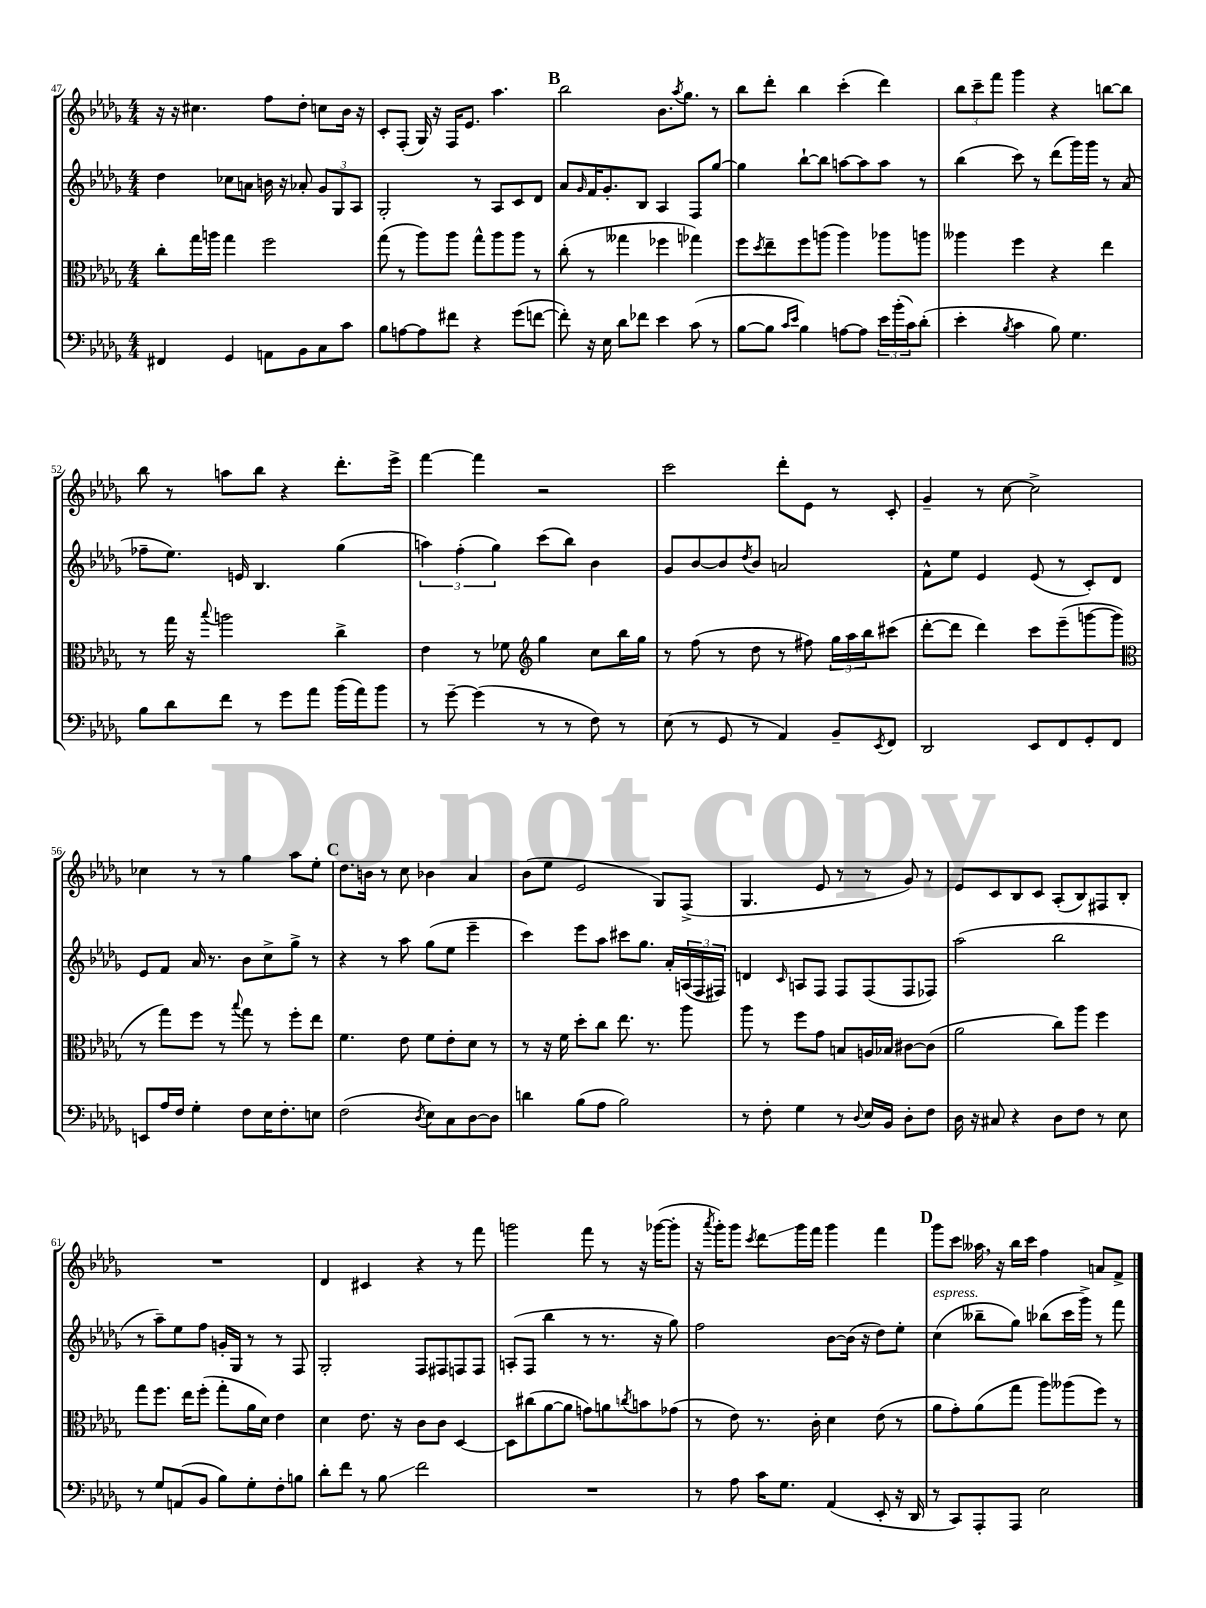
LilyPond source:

<<
\new StaffGroup <<
\new Staff = "s0" {
    \clef treble \key des \major \numericTimeSignature \time 4/4
    r16 r16 cis''4. f''8 des''8-. c''8 bes'16 r16 |
    c'8-. f8-.( ges16) r16 f16 ees'8. aes''4. |
    \mark \markup { \bold "B" } bes''2 bes'8. \acciaccatura { aes''8 } ges''8. r8 |
    bes''8 des'''8-. bes''4 c'''4-.( des'''4) |
    \tuplet 3/2 { bes''8 c'''8-- f'''8 } ges'''4 r4 b''8~ b''8 |
    bes''8 r8 a''8 bes''8 r4 des'''8.-. ees'''16-> |
    f'''4~ f'''4 r2 |
    c'''2 des'''8-. ees'8 r8 c'8-. |
    ges'4-- r8 c''8~ c''2-> |
    ces''4 r8 r8 ges''4 aes''8 ees''8-. |
    \mark \markup { \bold "C" } des''8. b'16 r8 c''8 bes'4 aes'4 |
    bes'8( ees''8 ees'2 ges8) f8->( |
    ges4. ees'8 r8 r8 ges'8) r8 |
    ees'8 c'8 bes8 c'8 aes8-.( bes8) fis8 bes8-. |
    R1 |
    des'4 cis'4 r4 r8 f'''8 |
    g'''2 f'''8 r8 r16 ges'''16~( ges'''8-. |
    r16 \acciaccatura { aes'''8 } ges'''16-.) ges'''8 \acciaccatura { c'''8 } des'''8\glissando ges'''16 f'''16 ges'''4 f'''4 |
    \mark \markup { \bold "D" } ges'''8 c'''8 aeses''16 \breathe r16 bes''16 c'''16 f''4 a'8 f'8-> \bar "|." |
}
\new Staff = "s1" {
    \clef treble \key des \major \numericTimeSignature \time 4/4
    des''4 ces''8 a'8 b'16 r16 aes'8-. \tuplet 3/2 { ges'8 ges8 aes8 } |
    ges2-. r8 aes8 c'8 des'8 |
    \mark \markup { \bold "B" } aes'8 \grace { ges'16 } f'16 ges'8.-. bes8 aes4 f8 ges''8~ |
    ges''4 bes''8~-! bes''8 a''8~ a''8 a''8 r8 |
    bes''4( c'''8) r8 des'''8( ges'''16) ges'''16 r8 aes'8( |
    fes''8-- ees''8.) e'16 bes4. ges''4( |
    \tuplet 3/2 { a''4) f''4-.( ges''4) } c'''8( bes''8) bes'4 |
    ges'8 bes'8~ bes'8 \acciaccatura { des''8 } bes'8 a'2 |
    f'8-^ ees''8 ees'4 ees'8( r8 c'8-.) des'8 |
    ees'8 f'8 aes'16 r8. bes'8 c''8-> ges''8-> r8 |
    \mark \markup { \bold "C" } r4 r8 aes''8 ges''8( ees''8 ees'''4-- |
    c'''4) ees'''8 aes''8 cis'''8 ges''8. aes'16-. \tuplet 3/2 { a16( f16 fis16) } |
    d'4 \grace { c'16 } a8 f8 f8 f8( f8 fes8) |
    aes''2( bes''2 |
    r8 aes''8--) ees''8 f''8 g'16-. ges16 r8 r8 f8 |
    ges2-. f8 fis8 f8 f8 |
    a8-.( f8 bes''4 r8 r8. r16 ges''8) |
    f''2 bes'8~ bes'16( r16 des''8) ees''8-. |
    \mark \markup { \bold "D" } c''4^\markup { \italic "espress." }( beses''8-- ges''8) bes''8( c'''16 ges'''16->) r8 f'''8 \bar "|." |
}
\new Staff = "s2" {
    \clef alto \key des \major \numericTimeSignature \time 4/4
    c''8-. ges''16 a''16 ges''4 f''2 |
    ges''8( r8 aes''8) aes''8 ges''8-^ aes''8 aes''8 r8 |
    \mark \markup { \bold "B" } c''8-.( r8 geses''4 fes''4 ges''4) |
    f''8 \acciaccatura { des''8 } ees''8-- f''8 a''8( a''4) aes''8 a''8 |
    aeses''4 f''4 r4 ees''4 |
    r8 ges''16 r16 \appoggiatura { bes''8 } a''2 c''4-> |
    ees'4 r8 fes'8 \clef treble ges''4 c''8 bes''16 ges''16 |
    r8 f''8( r8 des''8 r8 fis''8) \tuplet 3/2 { ges''16 aes''16 bes''16 } cis'''8( |
    des'''8~-. des'''8 des'''4) c'''8 ees'''8--( g'''8~ g'''8 |
    \clef alto r8 ges''8) f''8 r8 \appoggiatura { bes''8 } ges''8 r8 f''8-. ees''8 |
    \mark \markup { \bold "C" } f'4. ees'8 f'8 ees'8-. des'8 r8 |
    r8 r16 f'16 des''8-. c''8 ees''8. r8. aes''8 |
    aes''8 r8 f''8 ges'8 b8 a16 bes16 cis'8~ cis'8( |
    aes'2 c''8) aes''8 f''4 |
    ges''8 f''8. ees''16 f''8-.( ges''8-. aes'16 des'16) ees'4 |
    des'4 ees'8. r16 c'8 c'8 des4~ |
    des8 cis''8( aes'8~ aes'8 g'8) a'8 \acciaccatura { c''8 } b'8 ges'8( |
    r8 ees'8) r8. c'16-. des'4 ees'8( r8 |
    \mark \markup { \bold "D" } aes'8 ges'8-.) aes'8( ges''8 aes''8) aeses''8( f''8) r8 \bar "|." |
}
\new Staff = "s3" {
    \clef bass \key des \major \numericTimeSignature \time 4/4
    fis,4 ges,4 a,8 bes,8 c8 c'8 |
    bes8 a8~ a8 fis'8 r4 ges'8( f'8~ |
    \mark \markup { \bold "B" } f'8-.) r16 ees16 des'8 fes'8 ees'4 c'8( r8 |
    bes8~ bes8 \grace { c'16 ees'16 } bes4) a8~ a8 \tuplet 3/2 { ees'16 bes'16-.( c'16) } des'8-.( |
    ees'4-. \acciaccatura { bes8 } c'4 bes8) ges4. |
    bes8 des'8 f'8 r8 ges'8 aes'8 bes'16( aes'16) bes'8 |
    r8 ges'8~-- ges'4( r8 r8 f8) r8 |
    ees8( r8 ges,8 r8 aes,4) bes,8-- \acciaccatura { ees,8 } f,8 |
    des,2 ees,8 f,8 ges,8-. f,8 |
    e,8 aes16 f16 ges4-. f8 ees16 f8.-. e8 |
    \mark \markup { \bold "C" } f2( \acciaccatura { des8 } ees8) c8 des8~ des8 |
    d'4 bes8( aes8 bes2) |
    r8 f8-. ges4 r8 \appoggiatura { des8 } ees16 bes,16 des8-. f8 |
    des16 r16 cis8 r4 des8 f8 r8 ees8 |
    r8 ges8 a,8( bes,8 bes8) ges8-. f8-. b8 |
    des'8-. f'8 r8 bes8\glissando f'2 |
    R1 |
    r8 aes8 c'16 ges8. aes,4( ees,8-. r16 des,16 |
    \mark \markup { \bold "D" } r8 c,8) aes,,8-. aes,,8 ees2 \bar "|." |
}
>>
>>
\layout { \context { \Score currentBarNumber = #47 } }
